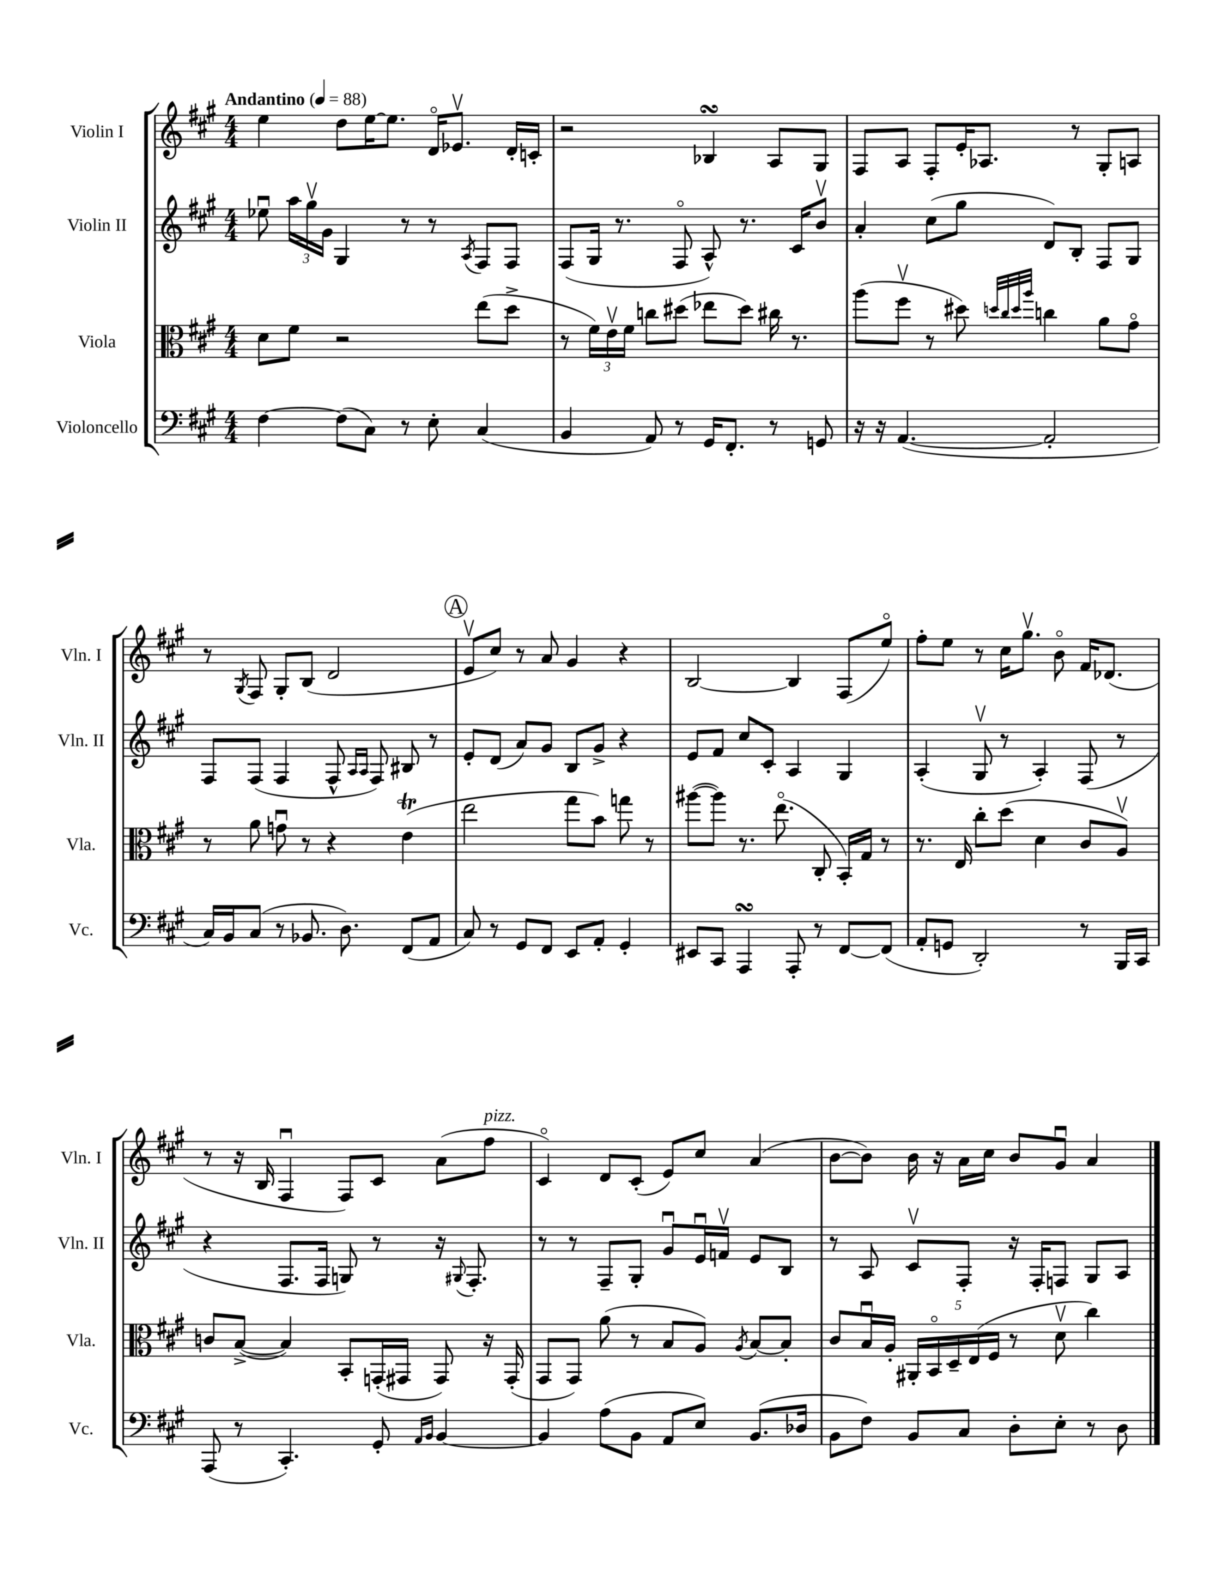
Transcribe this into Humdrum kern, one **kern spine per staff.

**kern	**kern	**kern	**kern
*staff4	*staff3	*staff2	*staff1
*clefF4	*clefC3	*clefG2	*clefG2
*k[f#c#g#]	*k[f#c#g#]	*k[f#c#g#]	*k[f#c#g#]
*M4/4	*M4/4	*M4/4	*M4/4
*MM88	*MM88	*MM88	*MM88
[4F#	8d	8ee-u	4ee
.	8f#	24aa	.
.	.	24gg#v	.
.	.	24g#	.
(8F#]	2r	4G#	8dd
8C#)	.	.	[16ee
.	.	.	8.ee]
8r	.	8r	.
8E'	.	8r	16do
.	.	.	8.e-v
.	.	8qA	.
(4C#	(8ee	8F#	.
.	8dd^	8F#	16d'
.	.	.	16c'
=	=	=	=
4BB	8r	(8F#	2r
.	24f#)	16G#	.
.	24ev	.	.
.	.	8.r	.
.	24f#	.	.
8AA)	8cc	.	.
8r	(8dd#	8F#o	.
16GG#	8ee-	8A^^)	4B-
8.FF#'	.	.	.
.	8dd#)	8.r	.
8r	16cc#	.	8A
.	8.r	16c#	.
8GG	.	8bv	8G#
=	=	=	=
16r	(8aa	4a'	8F#
16r	.	.	.
([4.AA	8ff#v	.	8A
.	8r	(8cc#	8F#'
.	8dd#)	8gg#	16e'
.	.	.	8.A-
.	32qqdd	.	.
.	32qqcc#	.	.
.	32qqdd	.	.
.	32qqaa	.	.
2AA']	4cc	8d)	.
.	.	8B'	8r
.	8a	8F#	8G#'
.	8g#o	8G#	8A
=	=	=	=
16C#)	8r	8F#	8r
16BB	.	.	.
.	.	.	8qG#
(8C#	8a	(8F#	8F#
8r	8gu	4F#	8G#'
8.BB-	8r	.	(8B
.	4r	8F#^^	2d
8.D)	.	.	.
.	.	16qqA	.
.	.	16qqA	.
.	.	8F#)	.
(8FF#	(4e	8B#	.
8AA	.	8r	.
=	=	=	=
8C#)	2ee	8e'	8ev
8r	.	(8d	8cc#)
8GG#	.	8a)	8r
8FF#	.	8g#	8a
8EE	8gg#	8B	4g#
8AA'	8b)	8g#^	.
4GG#'	8gg	4r	4r
.	8r	.	.
=	=	=	=
8EE#	([8aa#	8e	[2B
8CC#	8aa#])	8f#	.
4AAA	8.r	8cc#	.
.	.	8c#'	.
.	(8.eeo	.	.
8AAA'	.	4A	4B]
8r	8C#'	.	.
[8FF#	16BB')	4G#	(8F#
.	16G#	.	.
(8FF#]	8r	.	8eeo)
=	=	=	=
8AA'	8.r	(4A'	8ff#'
8GG	.	.	8ee
.	16E	.	.
2DD')	8cc#'	8G#v	8r
.	(8dd	8r	16cc#
.	.	.	8.gg#v
.	4d	4A')	.
.	.	.	8bo
8r	8c#	(8F#	16f#
.	.	.	(8.d-
16BBB	8Av)	8r	.
16CC#	.	.	.
=	=	=	=
(8AAA	8c	4r	8r
8r	([8B^	.	16r
.	.	.	16B
4.CC#')	4B])	8.F#	4F#u
.	.	16F#	.
.	8BB'	8G)	8F#)
8GG#'	(16GG'	8r	8c#
.	16GG#	.	.
16qqAA	.	.	.
16qqBB	.	.	.
[4BB	8GG#)	16r	(8a
.	.	8qqG#	.
.	.	8.F#'	.
.	16r	.	8ff#
.	(16GG#'	.	.
=	=	=	=
4BB]	8GG#	8r	4c#o)
.	8GG#)	8r	.
(8A	(8a	8F#~	8d
8BB	8r	8G#'	(8c#'
8AA	8B	8g#u	8e)
8E)	8A)	16eu	8cc#
.	.	16fv	.
.	8qA	.	.
(8.BB	[8B	8e	(4a
.	8B']	8B	.
16D-	.	.	.
=	=	=	=
8BB	8c#	8r	[8b
8F#)	16Bu	8A	8b])
.	16A'	.	.
8BB	20AA#'	8c#v	16b
.	20BBo	.	.
.	.	.	16r
.	20D~	.	.
8C#	.	8F#'	16a
.	(20E	.	.
.	.	.	16cc#
.	20F#	.	.
8D'	8r	16r	8b
.	.	16F#'	.
8E'	8dv	8F	8g#u
8r	4cc#)	8G#	4a
8D	.	8A	.
==	==	==	==
*-	*-	*-	*-
